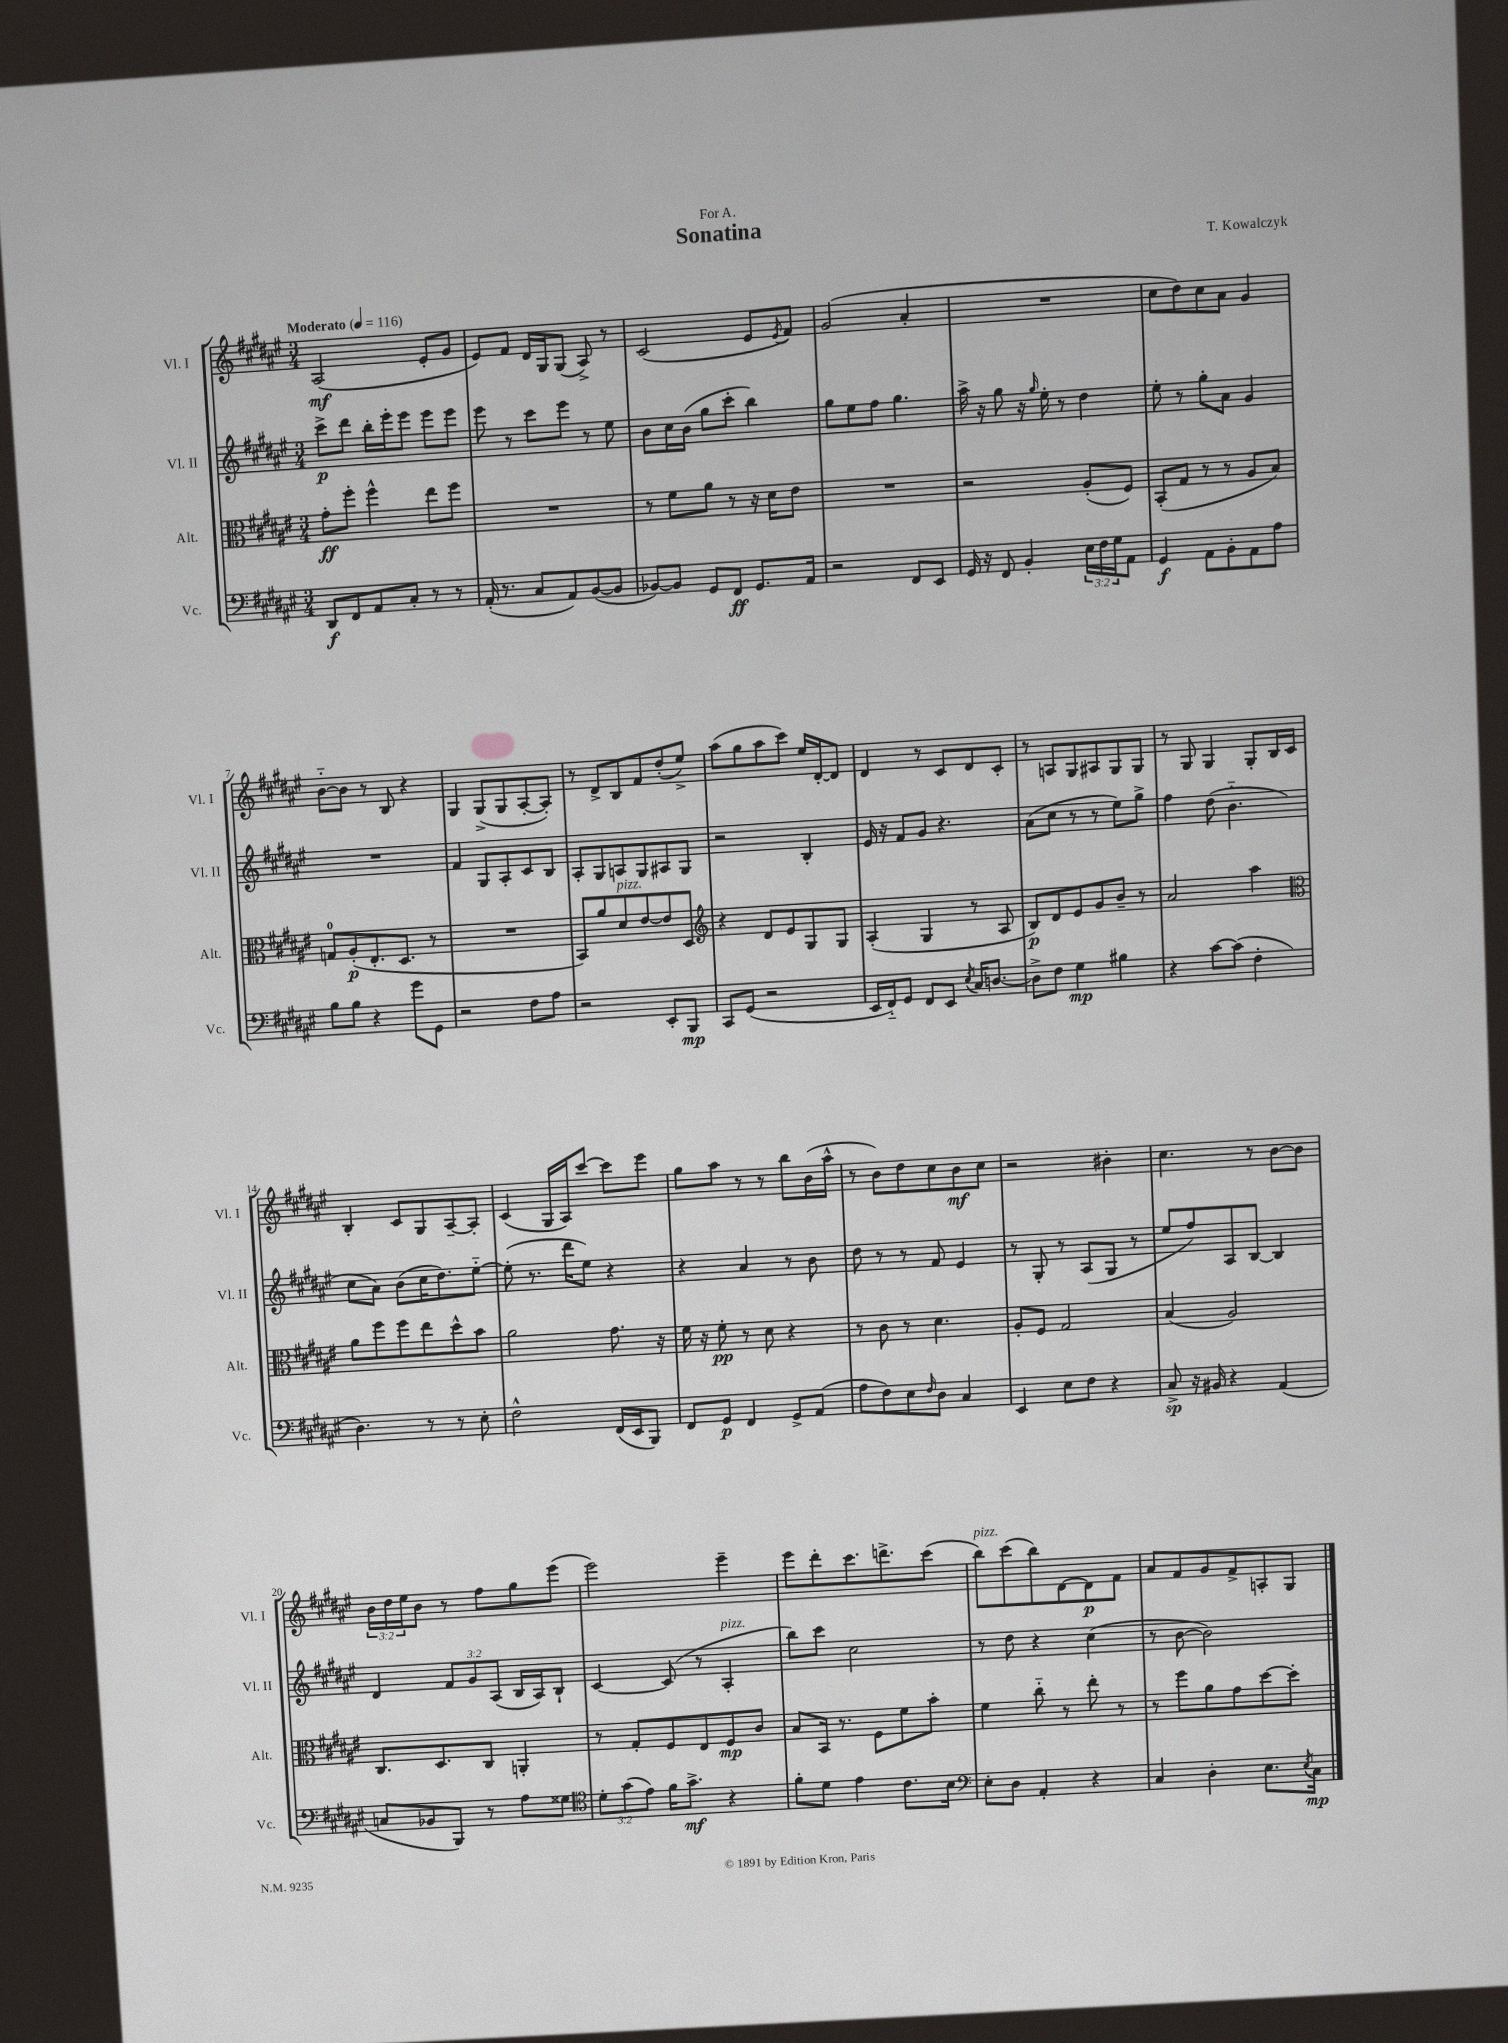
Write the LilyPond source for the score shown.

\header { title = "Sonatina" composer = "T. Kowalczyk" dedication = "For A." }
<<
\new StaffGroup <<
\new Staff = "s0" \with { instrumentName = "Vl. I" shortInstrumentName = "Vl. I" } {
    \clef treble \key fis \major \numericTimeSignature \time 3/4 \override Staff.TupletNumber.text = #tuplet-number::calc-fraction-text \tempo "Moderato" 4 = 116
    ais2\mf( eis'8-. gis'8 |
    eis'8) fis'8 dis'16 gis16 gis8( ais8->) r8 |
    cis'2( eis'8 \acciaccatura { eis'8 } fis'8) |
    gis'2( ais'4-. |
    R2. |
    cis''8 dis''8) cis''8 ais'8 gis'4 |
    b'8~-_ b'8 r8 b8 r4 |
    gis4 gis8->( gis8 ais8~-. ais8-.) |
    r8 dis'8-> b8 fis'8 dis''8-.( eis''8->) |
    ais''8( gis''8 ais''8 cis'''8) eis''16 dis'16~-. dis'8 |
    dis'4 r8 cis'8 dis'8 cis'8-. |
    r8 a8 gis8 ais8 gis8 gis8 |
    r8 gis8 gis4 gis8-. b16 cis'16 |
    b4-. cis'8 gis8 ais8~-- ais8-. |
    cis'4( gis16 ais16) cis'''8~ cis'''8 eis'''8 |
    gis''8 ais''8 r8 r8 b''8 b'16( ais''16-^ |
    r8 b'8) dis''8 cis''8 b'8\mf cis''8 |
    r2 bis'4-. |
    cis''4. r8 b'8~ b'8 |
    \tuplet 3/2 { b'16 dis''16 eis''16 } b'8 r8 fis''8 gis''8 eis'''8( |
    eis'''2) eis'''4-- |
    eis'''8 dis'''8-. cis'''8. d'''8.-> cis'''8( |
    b''8^\markup { \italic "pizz." }) cis'''8( b''8) dis'8~ dis'8\p fis'8 |
    ais'8 fis'8 gis'8 fis'8-> a8-. gis8 \bar "|." |
}
\new Staff = "s1" \with { instrumentName = "Vl. II" shortInstrumentName = "Vl. II" } {
    \clef treble \key fis \major \numericTimeSignature \time 3/4 \override Staff.TupletNumber.text = #tuplet-number::calc-fraction-text
    cis'''8->\p dis'''8 b''16-. eis'''16-. eis'''8 eis'''8 eis'''8 |
    eis'''8 r8 cis'''8 eis'''8 r8 eis''8 |
    b'8 cis''16 b'16( gis''8 cis'''8-. b''4) |
    gis''8 eis''8 fis''8 gis''4. |
    ais''16-> r16 gis''8 r16 \grace { gis''16 } eis''16-. r8 dis''4 |
    eis''8-. r8 gis''8-. ais'8 gis'4 |
    R2. |
    fis'4 gis8 ais8-. cis'8 b8 |
    ais8-. gis8 a8 gis8 ais8 gis8 |
    r2 b4-. |
    eis'16 r16 fis'8 gis'8 r4. |
    ais'8( cis''8 r8 r8 eis''8) gis''8-> |
    fis''4 dis''8( b'4.-_ |
    cis''8 ais'8) b'8( cis''16 dis''8.) eis''8~-_ |
    eis''8-.( r8. dis'''16 eis''8) r4 |
    r4 ais'4 r8 b'8 |
    dis''8 r8 r8 fis'8 eis'4 |
    r8 gis8-. r8 ais8( gis8 r8 |
    eis''8 fis''8) ais8 b8~ b4 |
    dis'4 \tuplet 3/2 { fis'8 gis'8 ais8( } b16 ais16) b8-! |
    cis'4~ cis'8( r8 ais4-.^\markup { \italic "pizz." } |
    b''8) cis'''8 cis''2 |
    r8 dis''8 r4 cis''4( |
    r8 b'8~ b'2) \bar "|." |
}
\new Staff = "s2" \with { instrumentName = "Alt." shortInstrumentName = "Alt." } {
    \clef alto \key fis \major \numericTimeSignature \time 3/4
    gis'8-.\ff fis''8-. fis''4-^ eis''8 fis''8 |
    R2. |
    r8 fis'8 ais'8 r8 r16 dis'16 eis'8 |
    R2. |
    r2 ais8-.( fis8) |
    b,8-.( gis8 r8 r8 ais8 b8) |
    g8-0 ais8-.\p( eis8.-. dis8. r8 |
    R2. |
    b,8) ais'8 dis'8^\markup { \italic "pizz." } eis'8~ eis'8 dis8 |
    \clef treble r4 dis'8 eis'8 gis8 gis8 |
    ais4-.( gis4 r8 ais8 |
    b8\p) dis'8 eis'8 gis'8 b'8-- r8 |
    ais'2 ais''4 |
    \clef alto ais'8 fis''8 fis''8 eis''8 dis''8-^ b'8 |
    ais'2 gis'8. r16 |
    fis'16 r16 fis'8-.\pp r8 dis'8 r4 |
    r8 cis'8 r8 dis'4. |
    ais8-. fis8 gis2 |
    b4( ais2) |
    cis8. dis8. cis8 a,4-. |
    r8 gis8-. fis8 eis8 fis8\mp cis'8 |
    b8 b,16 r8. fis8 fis'8 b'8-. |
    fis'4 cis''8-_ r8 eis''8-. r8 |
    r8 fis''8 ais'8 gis'8 dis''8~ dis''8-. \bar "|." |
}
\new Staff = "s3" \with { instrumentName = "Vc." shortInstrumentName = "Vc." } {
    \clef bass \key fis \major \numericTimeSignature \time 3/4 \override Staff.TupletNumber.text = #tuplet-number::calc-fraction-text
    dis,8\f fis,8 ais,8 cis8-. r8 r8 |
    ais,16-.( r8. cis8 ais,8) b,8~( b,8 |
    bes,8~) bes,8 gis,8 fis,8\ff gis,8. ais,16 |
    r2 fis,8 eis,8 |
    gis,16 r16 fis,8 b,4-. \tuplet 3/2 { eis16 fis16 gis16 } ais,8 |
    gis,4\f ais,8 b,8-. ais,8 ais8 |
    b8 b8 r4 gis'8 gis,8 |
    r2 fis8 ais8 |
    r2 eis,8-. b,,8\mp |
    cis,8 gis,8( r2 |
    eis,16 fis,16-_) gis,8 fis,8 eis,8 \acciaccatura { eis8 } cis16 d8.~ |
    d8-> fis8 gis4\mp bis4 |
    r4 cis'8~ cis'8( fis4-. |
    dis4.) r8 r8 eis8-. |
    fis2-^ fis,16( eis,16 b,,8) |
    fis,8 gis,8\p fis,4 gis,8-> ais,8( |
    ais8 fis8) eis8 \grace { fis16 } dis8 cis4 |
    eis,4 eis8 fis8 r4 |
    cis8->\sp r16 bis,16 r4 ais,4( |
    c8 bes,8 b,,8) r8 ais8 gisis8 |
    \clef tenor \tuplet 3/2 { dis'8-. gis'8( eis'8) } fis'16 gis'8.->\mf r4 |
    fis'8-. dis'8 eis'4 cis'8. b16 |
    \clef bass eis8-. dis8 ais,4-. r4 |
    cis4 dis4-. eis8. \acciaccatura { eis8 } cis16\mp \bar "|." |
}
>>
>>
